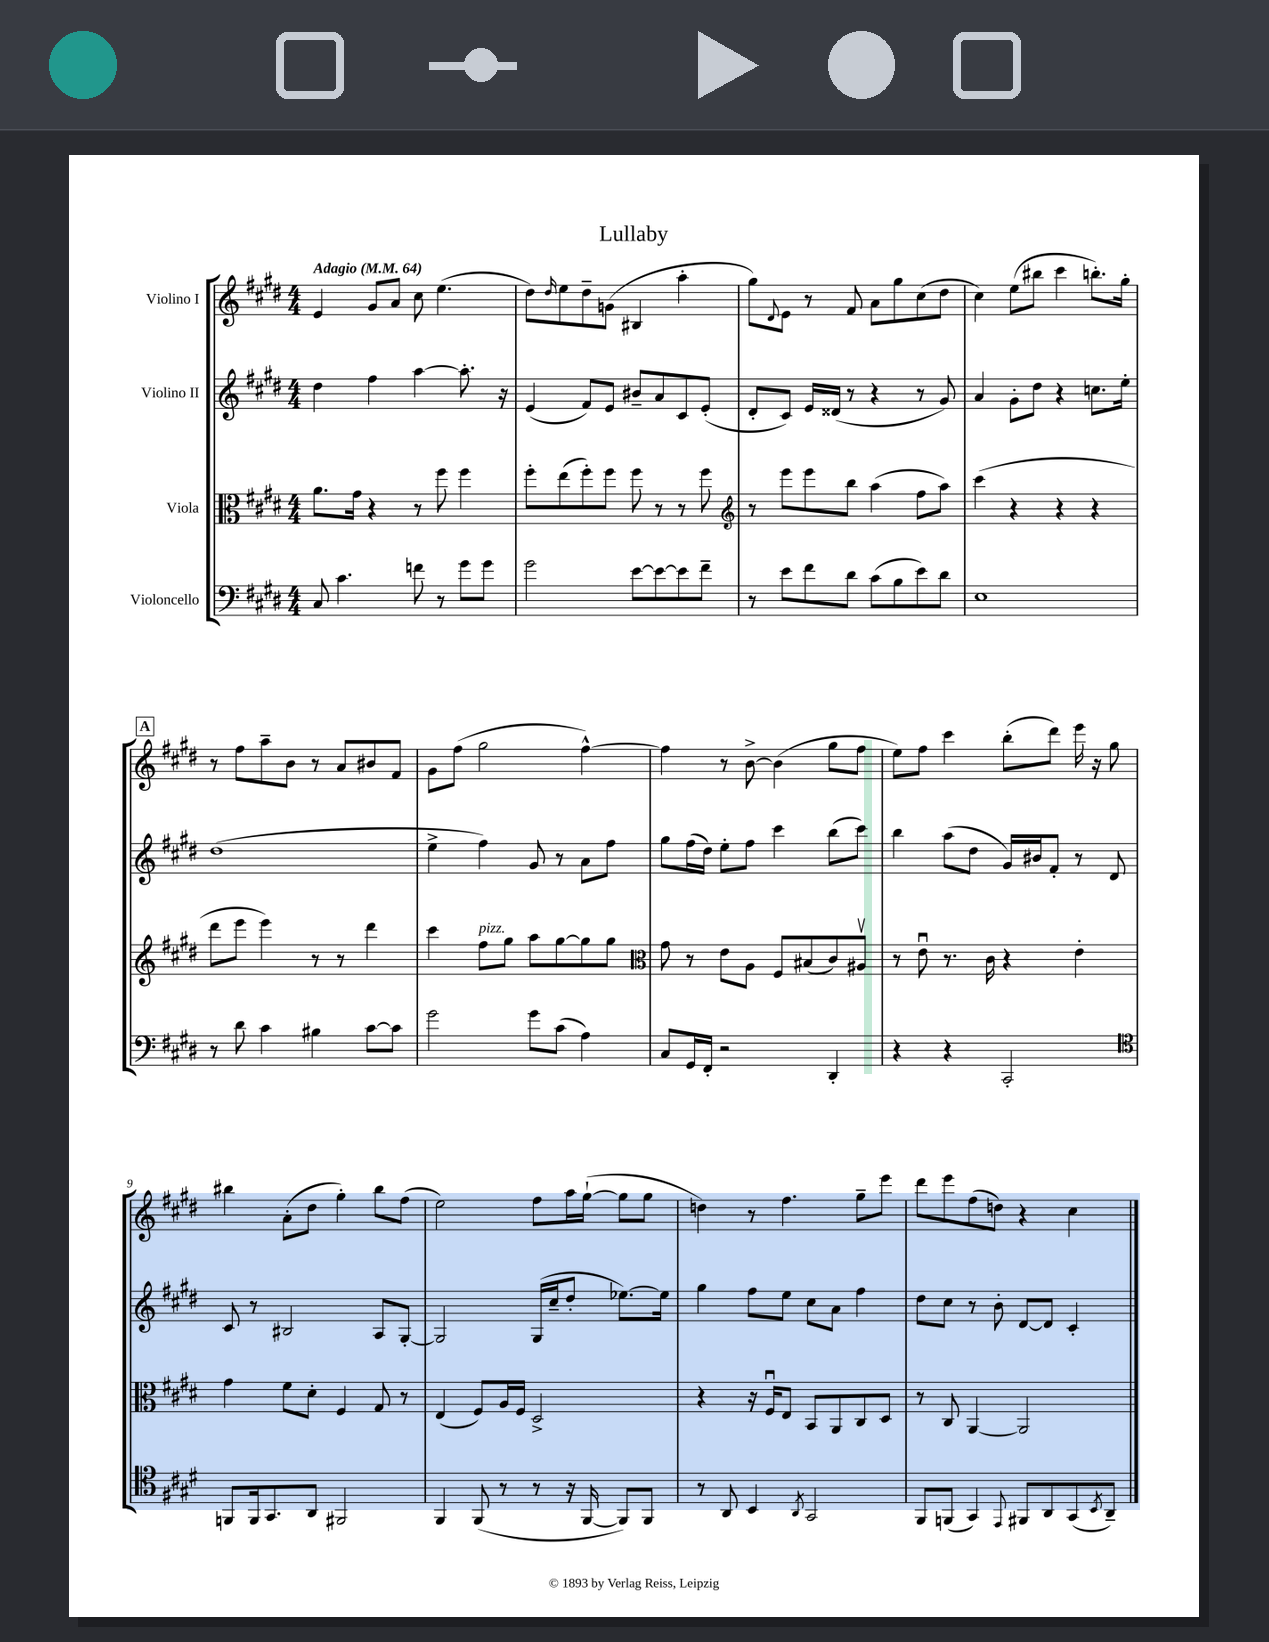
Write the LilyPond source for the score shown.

\header { title = "Lullaby" }
<<
\new StaffGroup <<
\new Staff = "s0" \with { instrumentName = "Violino I" } {
    \clef treble \key e \major \numericTimeSignature \time 4/4 \tempo "Adagio" 4 = 64
    e'4 gis'8 a'8 cis''8 e''4.( |
    dis''8) \grace { dis''16 } e''8 dis''8-- g'8( bis4 a''4-. |
    gis''8) \appoggiatura { dis'8 } e'8 r8 fis'8 a'8 gis''8 cis''8( dis''8 |
    cis''4) e''8( bis''8 cis'''4 b''8.-.) gis''16-. |
    \mark \markup { \box "A" } r8 fis''8 a''8-- b'8 r8 a'8 bis'8 fis'8 |
    gis'8 fis''8( gis''2 fis''4~-^) |
    fis''4 r8 b'8~-> b'4( gis''8 fis''8 |
    e''8) fis''8 cis'''4 b''8-.( dis'''8) e'''16 r16 gis''8 |
    bis''4 a'8-.( dis''8 gis''4-.) bis''8 fis''8( |
    e''2) fis''8 a''16 gis''16~-!( gis''8 gis''8 |
    d''4) r8 fis''4. gis''8-- e'''8 |
    dis'''8 e'''8 fis''8( d''8) r4 cis''4 \bar "|." |
}
\new Staff = "s1" \with { instrumentName = "Violino II" } {
    \clef treble \key e \major \numericTimeSignature \time 4/4
    dis''4 fis''4 a''4~ a''8.-. r16 |
    e'4( fis'8) e'8 bis'8-- a'8 cis'8 e'8-.( |
    dis'8-. cis'8) e'16 disis'16( r8 r4 r8 gis'8) |
    a'4 gis'8-. dis''8 r4 c''8. e''16-. |
    \mark \markup { \box "A" } dis''1( |
    e''4-> fis''4) gis'8 r8 a'8 fis''8 |
    gis''8 fis''16( dis''16) e''8-. fis''8 cis'''4 b''8( cis'''8) |
    b''4 a''8( dis''8 gis'16) bis'16 fis'8-. r8 dis'8 |
    cis'8 r8 bis2 a8 gis8~-. |
    gis2 gis16( cis''16-- dis''8-. ees''8.~) ees''16 |
    gis''4 fis''8 e''8 cis''8 a'8 fis''4 |
    dis''8 cis''8 r8 b'8-. dis'8~ dis'8 cis'4-. \bar "|." |
}
\new Staff = "s2" \with { instrumentName = "Viola" } {
    \clef alto \key e \major \numericTimeSignature \time 4/4
    a'8. gis'16 r4 r8 fis''8 fis''4 |
    fis''8-. e''8( fis''8-.) fis''8 fis''8 r8 r8 fis''8 |
    \clef treble r8 e'''8 e'''8 b''8 a''4( fis''8 a''8) |
    cis'''4( r4 r4 r4 |
    \mark \markup { \box "A" } dis'''8 e'''8 e'''4) r8 r8 dis'''4 |
    cis'''4 fis''8^\markup { \italic "pizz." } gis''8 a''8 gis''8~ gis''8 gis''8 |
    \clef alto gis'8 r8 e'8 a8 fis8 bis8( cis'8) ais8\upbow |
    r8 e'8\downbow r8. cis'16 r4 e'4-. |
    gis'4 fis'8 dis'8-. fis4 gis8 r8 |
    e4( fis8) a16 fis16 dis2-> |
    r4 r16 fis16\downbow e8 b,8 a,8 cis8 dis8 |
    r8 cis8 a,4~ a,2 \bar "|." |
}
\new Staff = "s3" \with { instrumentName = "Violoncello" } {
    \clef bass \key e \major \numericTimeSignature \time 4/4
    cis8 cis'4. f'8 r8 gis'8 gis'8 |
    gis'2 e'8~ e'8~ e'8 fis'8-- |
    r8 e'8 fis'8 dis'8 cis'8( b8 e'8) dis'8 |
    e1 |
    \mark \markup { \box "A" } r8 dis'8 cis'4 bis4 cis'8~ cis'8 |
    gis'2 gis'8 cis'8( a4) |
    cis8 gis,16 fis,16-. r2 dis,4-. |
    r4 r4 cis,2-. |
    \clef tenor f,8 f,16 gis,8. a,8 fis,2 |
    fis,4 fis,8( r8 r8 r16 fis,16~ fis,8) fis,8 |
    r8 a,8 b,4 \acciaccatura { a,8 } gis,2 |
    fis,8 f,8( gis,4) \appoggiatura { e,8 } fis,8 a,8 gis,8( \acciaccatura { b,8 } a,8--) \bar "|." |
}
>>
>>
